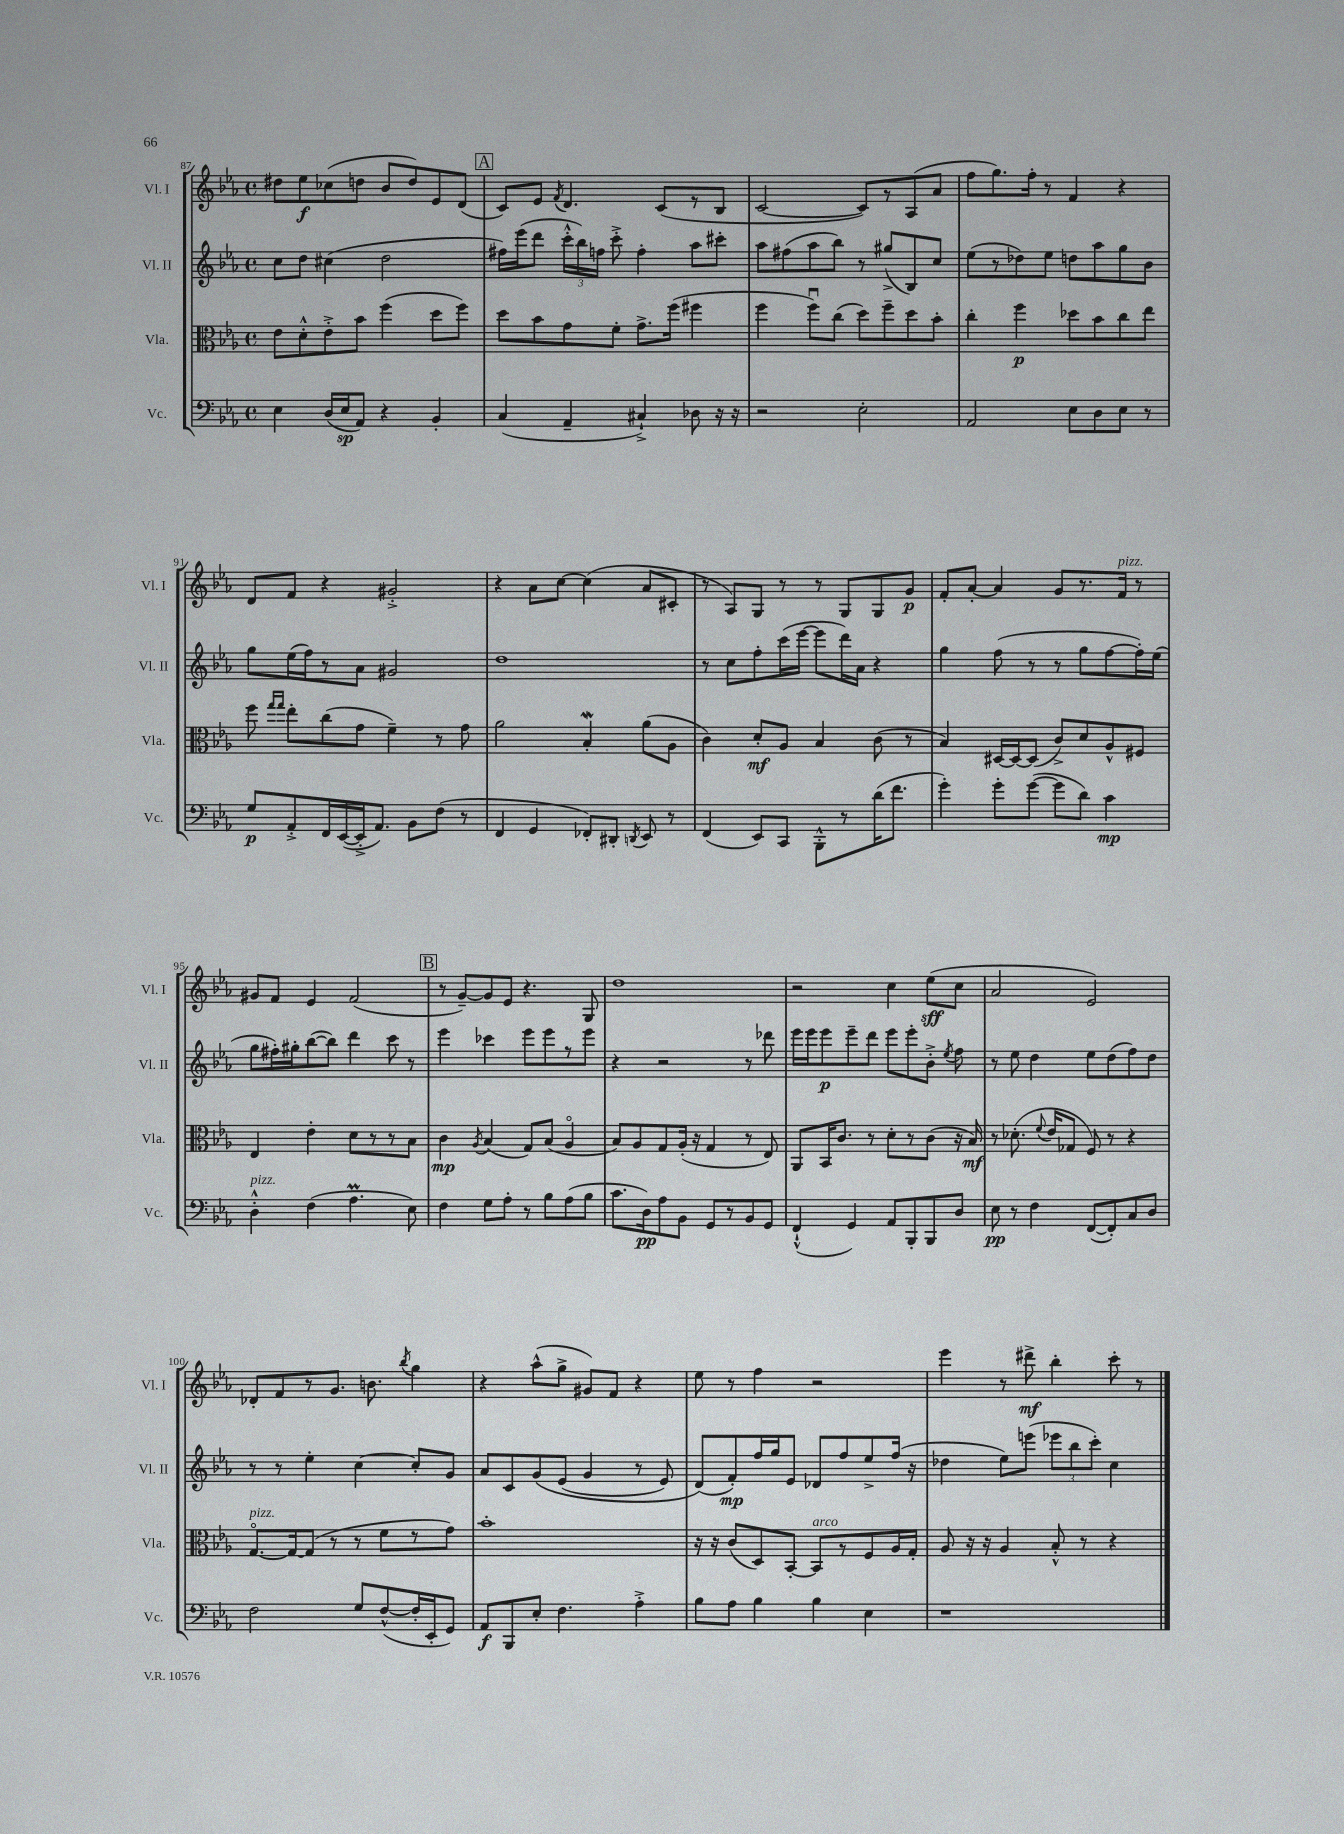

**kern	**kern	**kern	**kern
*staff4	*staff3	*staff2	*staff1
*clefF4	*clefC3	*clefG2	*clefG2
*k[b-e-a-]	*k[b-e-a-]	*k[b-e-a-]	*k[b-e-a-]
*M4/4	*M4/4	*M4/4	*M4/4
*met(c)	*met(c)	*met(c)	*met(c)
4E-	8e-	8cc	8dd#
.	8d'^^	8dd	8ee-
(16D	8e-'^	(4cc#	(8cc-
16E-	.	.	.
8AA-)	8b-	.	8dd
4r	(4ff	2dd	8b-
.	.	.	8dd)
4BB-'	8dd	.	8e-
.	8ff)	.	(8d
=	=	=	=
(4C	8dd	16ff#)	8c)
.	.	(16eee-	.
.	8b-	8ddd	8e-
.	.	.	8qf
4AA-~	8g	24ccc'^^	4.d
.	.	24bb-)	.
.	.	24ff	.
.	8f'	8ccc'^	.
4C#`^)	8.g^	4ff'	.
.	.	.	(8c
.	(16ff	.	.
8D-	4ff#	8aa-	8r
16r	.	8ccc#'	8B-
16r	.	.	.
=	=	=	=
2r	4ff	8aa-	[2c
.	.	(8ff#	.
.	8ffu)	8aa-	.
.	(8cc	8bb-)	.
2E-'	8dd)	8r	8c])
.	8ff~	(8gg#^	8r
.	8dd	8B-)	(8A-
.	8b-'	8cc	8a-
=	=	=	=
2AA-	4cc'	(8ee-	8ff
.	.	8r	8.gg)
.	4ff	8dd-)	.
.	.	.	16ff'
.	.	8ee-	8r
8E-	8dd-	8dd	4f
8D	8b-	8aa-	.
8E-	8cc	8gg	4r
8r	8ee-	8b-	.
=	=	=	=
8G	8ff	8gg	8d
.	16qqgg	.	.
.	16qqgg	.	.
8AA-'^	8ee-'	(16ee-	8f
.	.	16ff)	.
16FF	(8cc	8r	4r
([16EE-	.	.	.
16EE-'^]	8g	8a-	.
8.AA-)	.	.	.
.	4f~)	2g#	2g#'^
8BB-	.	.	.
(8F	8r	.	.
8r	8g	.	.
=	=	=	=
4FF	2a-	1dd	4r
4GG	.	.	8a-
.	.	.	[8cc
8FF-')	4B-'	.	(4cc]
8DD#'	.	.	.
8qDD	.	.	.
8EE-	(8a-	.	8a-
8r	8A-	.	8c#'
=	=	=	=
(4FF	4c)	8r	8r
.	.	8cc	8A-)
8EE-)	8d'	8ff'	8G
8CC	8A-	(16ccc	8r
.	.	[16eee-	.
8BBB-'^^	4B-	8eee-]	8r
8r	.	16ddd)	8G
.	.	16a-	.
(16d	(8c	4r	8G
8.f	.	.	.
.	8r	.	8g
=	=	=	=
4g')	4B-)	4gg	8f'
.	.	.	[8a-'
8g'	[16D#	(8ff	4a-]
.	16D#_	.	.
([8g	(8D#]	8r	.
8g]	8c^)	8r	8g
8d)	8d	8gg	8.r
4c	8A-^^	[8ff	.
.	.	.	16f
.	8F#	16ff'])	8r
.	.	(16ee-	.
=	=	=	=
4D'^^	4E-	8gg	8g#
.	.	16ff#')	8f
.	.	16gg#'	.
(4F	4e-'	([8bb-	4e-
.	.	8bb-])	.
4.A-	8d	4ddd	(2f
.	8r	.	.
.	8r	8ccc	.
8E-)	8B-	8r	.
=	=	=	=
4F	4c	4eee-	8r
.	.	.	[8g~)
.	8qA-	.	.
8G	(4B-	4ccc-	8g]
8A-'	.	.	8e-
8r	8G)	8eee-	4.r
8B-	(8B-	8eee-	.
(8A-	4A-o	8r	.
8B-	.	8eee-	8G
=	=	=	=
8.c	8B-)	4r	1dd
.	8A-	.	.
16D)	.	.	.
8A-	8G	2r	.
8BB-	(16A-'	.	.
.	16r	.	.
8GG	4G	.	.
8r	.	.	.
8BB-	8r	8r	.
8GG	8E-)	8ddd-	.
=	=	=	=
(4FF`^^	8AA-	16eee-	2r
.	.	16eee-	.
.	16BB-	8eee-	.
.	8.c	.	.
4GG)	.	8eee-~	.
.	8r	8ddd	.
8AA-	8d'	8eee-	4cc
8BBB-'	8r	8eee-'	.
8BBB-	(8c	8b-'^	(8ee-
.	.	8qee-	.
8D	16r	8ff	8cc
.	16B-)	.	.
=	=	=	=
8E-	8r	8r	2a-
8r	(8.d-'	8ee-	.
4F	.	4dd	.
.	8qqf	.	.
.	16e-	.	.
.	8G-	.	.
([8FF	8F)	8ee-	2e-)
8FF'])	8r	(8dd	.
8C	4r	8ff)	.
8D	.	8dd	.
=	=	=	=
2F	[8.Go	8r	8d-'
.	.	8r	8f
.	16G_	.	.
.	(8G]	4ee-'	8r
.	8r	.	8.g
8G	8r	[4cc	.
.	.	.	8.b
([8F^^	8f	.	.
.	.	.	8qbb-
16F']	8r	8cc']	4gg
16EE-'	.	.	.
8GG)	8g)	8g	.
=	=	=	=
8AA-	1b-'	8a-	4r
8BBB-	.	8c	.
8E-'	.	&(8g	(8aa-^^
4.F	.	(8e-	8gg^
.	.	4g	8g#)
.	.	.	8f
4A-'^	.	8r	4r
.	.	8e-)	.
=	=	=	=
8B-	16r	(8d&)	8ee-
.	16r	.	.
8A-	(8c	8f')	8r
4B-	8D)	16ff	4ff
.	.	16gg	.
.	[8BB-'	8e-	.
4B-	8BB-]	8d-	2r
.	8r	8ff	.
4E-	8F	8ee-^	.
.	16A-	(16ff	.
.	16G'	16r	.
=	=	=	=
1r	8A-	4dd-	4eee-
.	16r	.	.
.	16r	.	.
.	4A-	8ee-)	8r
.	.	(8eee	8ddd#^
.	8B-'^^	12eee-	4bb-'
.	.	12bb-	.
.	8r	.	.
.	.	12ccc')	.
.	4r	4cc	8ccc'
.	.	.	8r
==	==	==	==
*-	*-	*-	*-
